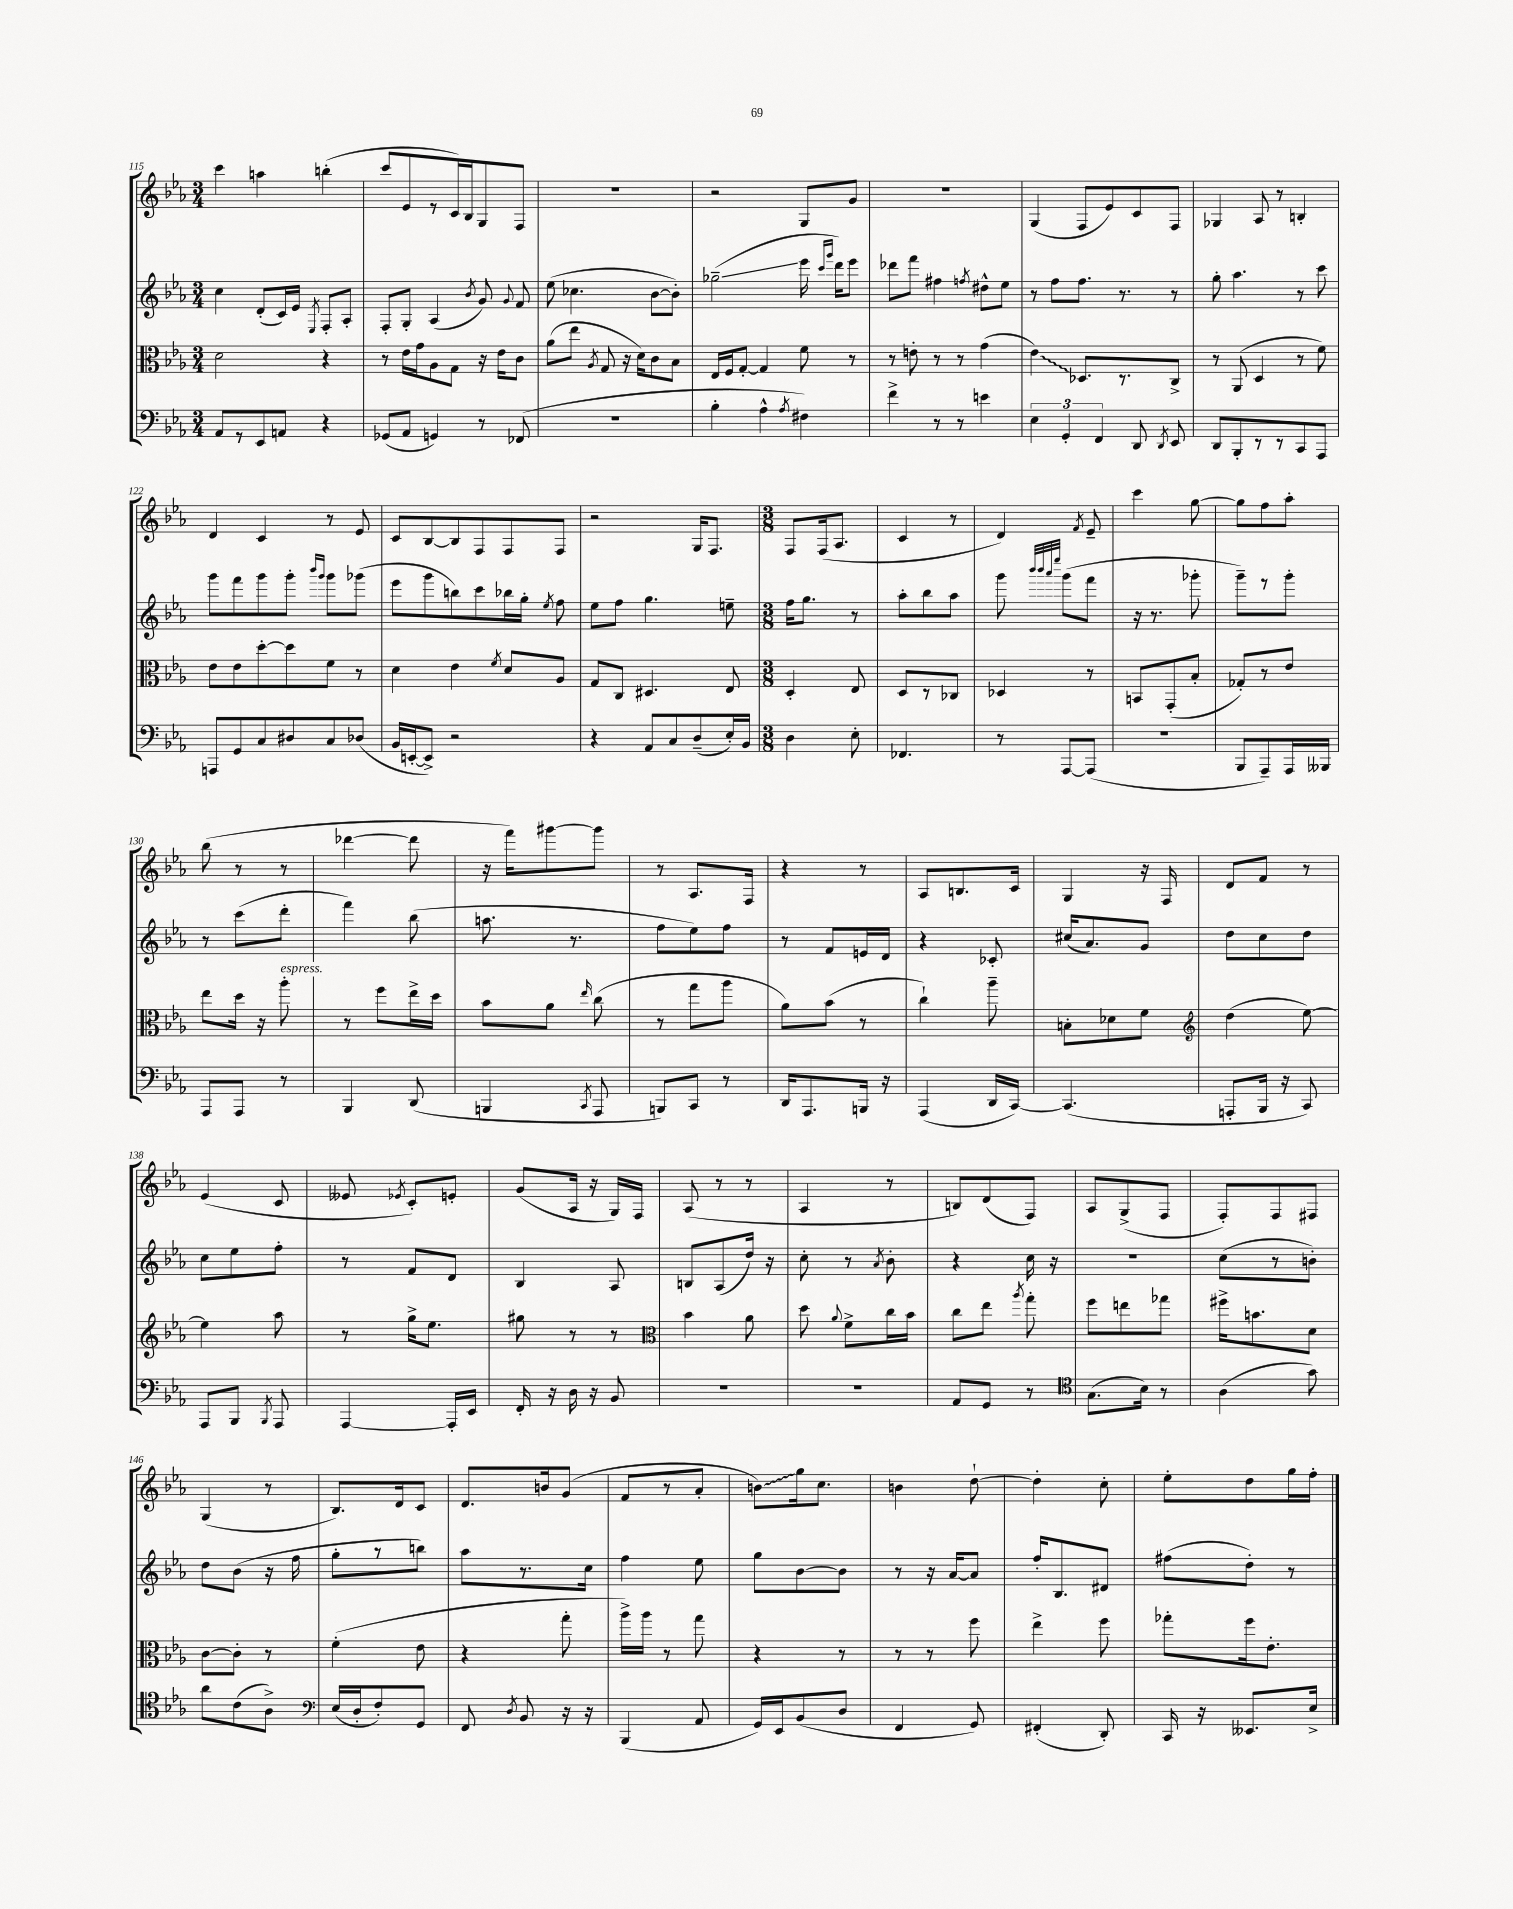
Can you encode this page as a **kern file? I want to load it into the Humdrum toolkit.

**kern	**kern	**kern	**kern
*staff4	*staff3	*staff2	*staff1
*clefF4	*clefC3	*clefG2	*clefG2
*k[b-e-a-]	*k[b-e-a-]	*k[b-e-a-]	*k[b-e-a-]
*M3/4	*M3/4	*M3/4	*M3/4
8AA-	2d	4cc	4ccc
8r	.	.	.
8EE-	.	(8d'	4aa
8AA	.	16c)	.
.	.	16e-	.
.	.	8qE-	.
4r	4r	8F'	(4bb'
.	.	8A-'	.
=	=	=	=
(8GG-	8r	8F'	8ccc
8AA-	16e-	8G'	8e-
.	16g	.	.
4GG)	8A-	(4A-	8r
.	8G	.	16c)
.	.	.	16B-
.	.	8qb-	.
8r	16r	8g)	8G
.	16e-	.	.
.	.	8qqg	.
(8FF-	8c	8f	8F
=	=	=	=
2.r	(8a-	(8ee-	2.r
.	8ee-	4.cc-	.
.	8qA-	.	.
.	8G	.	.
.	16r	.	.
.	16d)	.	.
.	8c	[8b-	.
.	8B-	8b-'])	.
=	=	=	=
4B-'	16E-	(2gg-~	2r
.	16F	.	.
.	[8G'	.	.
4A-^^	4G]	.	.
8qA-	.	.	.
4F#)	8f	16eee-	8G
.	.	16qqccc	.
.	.	16qqggg	.
.	.	16ddd)	.
.	8r	8eee-	8g
=	=	=	=
4f^	8r	8ddd-	2.r
.	8e'	8fff	.
8r	8r	4ff#	.
8r	8r	.	.
.	.	8qff	.
4e	(4g	8dd#^^	.
.	.	8ee-	.
=	=	=	=
6E-	4e-)	8r	(4G
.	.	8ff	.
6GG'	.	.	.
.	8.D-	8.ff	8F
6FF	.	.	.
.	.	.	8e-)
.	8.r	8.r	.
8DD	.	.	8c
8qDD	.	.	.
8EE-	8C^	8r	8F
=	=	=	=
8DD	8r	8gg'	4G-
8BBB-'	(8AA-	4.aa-	.
8r	4D	.	8A-
8r	.	.	8r
8CC	8r	8r	4B'
8AAA-	8f)	8ccc	.
=	=	=	=
8AAA	8e-	8ggg	4d
8GG	8e-	8fff	.
8C	[8dd'	8ggg	4c
8D#	8dd]	8ggg'	.
.	.	16qqbbb-	.
.	.	16qqggg	.
8C	8f	8ggg	8r
(8D-	8r	(8ggg-	8e-
=	=	=	=
16BB-	4d	8eee-	8c
[16EE'	.	.	.
8EE^])	.	8ggg	[8B-
2r	4e-	8bb)	8B-]
.	.	8ccc	8F
.	8qf	.	.
.	8d	16bb-	8F
.	.	16gg'	.
.	.	8qee-	.
.	8A-	8ff	8F
=	=	=	=
4r	8G	8ee-	2r
.	8C	8ff	.
8AA-	4.D#	4.gg	.
8C	.	.	.
(8D~	.	.	16G
.	.	.	8.F
16E-')	8E-	8ee~	.
16BB-	.	.	.
=	=	=	=
*M3/8	*M3/8	*M3/8	*M3/8
4D	4D'	16ff	8F
.	.	8.gg	.
.	.	.	(16F
.	.	.	8.A-
8E-'	8E-	8r	.
=	=	=	=
4.FF-	8D	8aa-'	4c
.	8r	8bb-	.
.	8C-	8aa-	8r
=	=	=	=
8r	4D-	8ggg	4d)
.	.	32qqbbb-	.
.	.	32qqbbb-	.
.	.	32qqaaa-	.
.	.	32qqeeee-	.
[8AAA-	.	(8ggg	.
.	.	.	8qf
(8AAA-]	8r	8fff	8e-~
=	=	=	=
4.r	8BB	16r	4ccc
.	.	8.r	.
.	(8GG'	.	.
.	8B-'	8ggg-'	[8gg
=	=	=	=
8BBB-	8G-')	8ggg~)	8gg]
8AAA-~)	8r	8r	8ff
16AAA-	8e-	8ggg'	8aa-'
16BBB--	.	.	.
=	=	=	=
8AAA-	8ee-	8r	(8bb-
8AAA-	16dd	(8ccc	8r
.	16r	.	.
8r	8aa-'	8ddd'	8r
=	=	=	=
4BBB-	8r	4fff)	[4ddd-
.	8ff	.	.
(8DD	16ee-^	(8bb-	8ddd-]
.	16dd	.	.
=	=	=	=
4BBB	8b-	8.aa	16r
.	.	.	16fff)
.	8a-	.	[8ggg#
.	.	8.r	.
8qCC	16qqee-	.	.
8AAA-	(8cc	.	8ggg#]
=	=	=	=
8BBB)	8r	8ff	8r
8CC	8gg	8ee-)	8.A-
8r	8aa-	8ff	.
.	.	.	16F
=	=	=	=
16DD	8a-)	8r	4r
8.AAA-	.	.	.
.	(8b-	8f	.
16BBB	8r	16e	8r
16r	.	16d	.
=	=	=	=
(4AAA-	4cc`)	4r	8A-
.	.	.	8.B
16DD	8aa-~	8c-'	.
[16CC)	.	.	16c
=	=	=	=
(4.CC]	8B'	(16cc#	4G
.	.	8.a-)	.
.	8d-	.	.
.	8f	8g	16r
.	.	.	16F
=	=	=	=
*	*clefG2	*	*
8AAA'	(4dd	8dd	8d
16BBB-	.	8cc	8f
16r	.	.	.
8CC)	[8ee-)	8dd	8r
=	=	=	=
8AAA-	4ee-]	8cc	(4e-
8BBB-	.	8ee-	.
8qBBB-	.	.	.
8AAA-	8aa-	8ff'	8c
=	=	=	=
[4AAA-	8r	8r	8e--
.	.	.	8qe-
.	16gg^	8f	8c')
.	8.ee-	.	.
16AAA-']	.	8d	8e'
16EE-	.	.	.
=	=	=	=
16FF'	8gg#	4B-	(8g
16r	.	.	.
16D	8r	.	16A-
16r	.	.	16r
8BB-	8r	8A-	16G)
.	.	.	16F
=	=	=	=
*	*clefC3	*	*
4.r	4b-	8B	(8A-
.	.	(8A-	8r
.	8a-	16dd)	8r
.	.	16r	.
=	=	=	=
4.r	8dd	8cc'	4A-
.	8qqa-	.	.
.	8f^	8r	.
.	.	8qa-	.
.	16cc	8b-'	8r
.	16b-	.	.
=	=	=	=
8AA-	8cc	4r	8B)
8GG	8ee-	.	(8d
.	8qaa-	.	.
8r	8gg'	16cc	8F)
.	.	16r	.
=	=	=	=
*clefC4	*	*	*
(8.G	8ff	4.r	8A-
.	8ee	.	(8G^
16B-)	.	.	.
8r	8gg-	.	8F
=	=	=	=
(4A-	16ff#^	(8cc	8F')
.	8.b	.	.
.	.	8r	8F
8g)	8d	8b')	8F#
=	=	=	=
8a-	[8c	8dd	(4G
(8c	8c']	(8b-	.
8A-^)	8r	16r	8r
.	.	16ff	.
=	=	=	=
*clefF4	*	*	*
(16E-	(4f'	8gg'	8.B-)
16D'	.	.	.
8F')	.	8r	.
.	.	.	16d
8GG	8e-	8bb)	8c
=	=	=	=
8FF	4r	8aa-	8.d
8qD	.	.	.
8BB-	.	8.r	.
.	.	.	16b
16r	8gg'	.	(8g
16r	.	16cc	.
=	=	=	=
(4BBB-	16aa-^)	4ff	8f
.	16aa-	.	.
.	8r	.	8r
8AA-	8gg	8ee-	8a-'
=	=	=	=
16GG)	4r	8gg	8b)
16EE-	.	.	.
(8BB-	.	[8b-	16gg
.	.	.	8.cc
8D	8r	8b-]	.
=	=	=	=
4FF	8r	8r	4b
.	8r	16r	.
.	.	[16a-	.
8GG)	8ff	8a-]	[8dd`
=	=	=	=
(4FF#'	4ee-^	16ff'	4dd']
.	.	8.B-	.
8DD')	8ff	8d#	8cc'
=	=	=	=
16CC	8gg-'	(8ff#	8ee-'
16r	.	.	.
8.EE--	16ff	8dd')	8dd
.	8.e-'	.	.
.	.	8r	16gg
16E-^	.	.	16ff'
==	==	==	==
*-	*-	*-	*-
